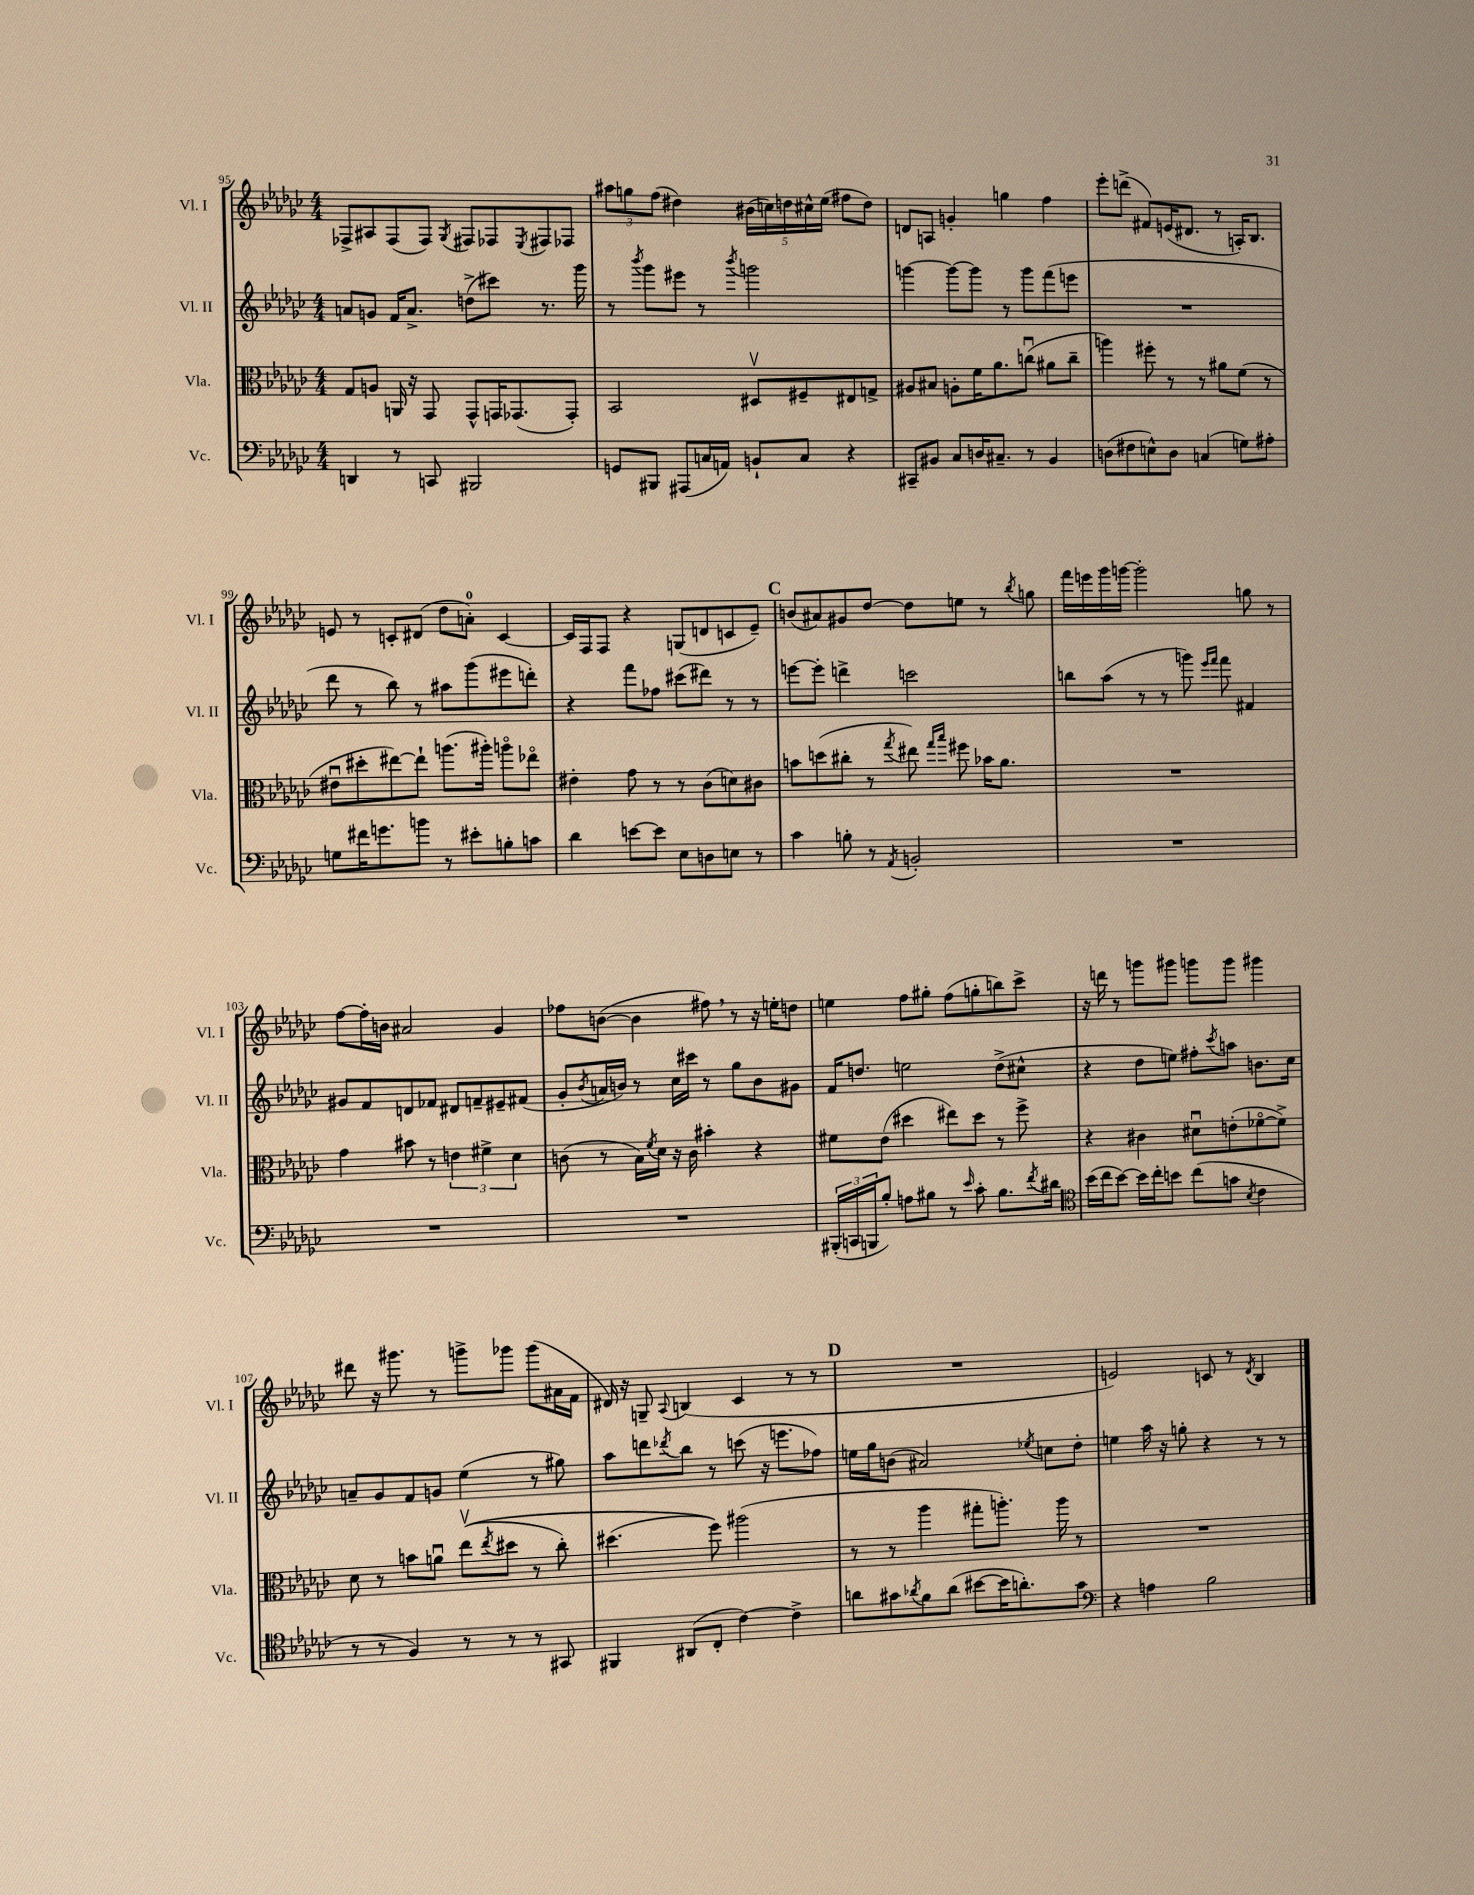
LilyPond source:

<<
\new StaffGroup <<
\new Staff = "s0" \with { instrumentName = "Vl. I" shortInstrumentName = "Vl. I" } {
    \clef treble \key ges \major \numericTimeSignature \time 4/4
    fes8-> ais8 fes8( fes8) \acciaccatura { ges8 } fis8 fes8 \acciaccatura { ees8 } fis8 fes8 |
    \tuplet 3/2 { ais''8 g''8 f''8( } dis''4) \tuplet 5/4 { bis'16( c''16) d''16 cis''16-^ ees''16( } fis''8 d''8) |
    d'8 a8 g'4-. g''4 f''4 |
    ees'''8-. d'''8->( fis'8) e'16( dis'8. r8 a16-.) bes8. |
    e'8 r8 c'8-. dis'8( des''8 a'8-0-.) c'4~ |
    c'16 f16 f8 r4 g8( d'8 c'8 ees'8--) |
    \mark \markup { \bold "C" } b'8( ais'8) gis'8 des''8~ des''8 e''8 r8 \acciaccatura { bes''8 } g''8 |
    f'''16 e'''16 ges'''16 g'''16~ g'''2-. g''8 r8 |
    f''8~ f''16-. b'16 ais'2 ges'4 |
    fes''8 b'8~( b'4 fis''8) \breathe r8 r16 e''16-. d''8 |
    e''4 f''8 gis''8-. f''8( g''8-. b''8) ces'''8-> |
    r16 d'''16 r8 g'''8 gis'''8 g'''8 g'''8 gis'''4 |
    dis'''8 r16 gis'''8. r8 g'''8-> ges'''8 ges'''8( ais'16 f'16 |
    dis'16) r16 g8-- \appoggiatura { aes8 } b4( ces'4 r8 r8 |
    \mark \markup { \bold "D" } R1 |
    e'2) c'8 r8 \acciaccatura { des'8 } bes4 \bar "|." |
}
\new Staff = "s1" \with { instrumentName = "Vl. II" shortInstrumentName = "Vl. II" } {
    \clef treble \key ges \major \numericTimeSignature \time 4/4
    a'8 g'8 f'16 a'8.-> d''8->( cis'''8) r8. ges'''16 |
    r8 \acciaccatura { bes'''8 } ges'''8 eis'''8 r8 \acciaccatura { bes'''8 } g'''2 |
    g'''4~ g'''8~ g'''8 r8 g'''8 f'''8( e'''8 |
    R1 |
    des'''8 r8 bes''8) r8 ais''8 ges'''8( eis'''8 d'''8-.) |
    r4 f'''8 fes''8 cis'''8( dis'''8) r8 r8 |
    \mark \markup { \bold "C" } e'''8~ e'''8-. d'''4-> c'''2 |
    b''8 aes''8( r8 r8 g'''8) \grace { ees'''16 f'''16 } f'''8 fis'4 |
    gis'8 f'8 d'8 fes'8 dis'8 f'8-- eis'8-- fis'8( |
    ges'8-. \acciaccatura { bes'8 } a'16 b'16) r8 ces''16 cis'''16 r8 ges''8 b'8 gis'8 |
    f'16 d''8. e''2 d''8->( cis''8-^ |
    r4 des''8 e''8) fis''8-. \acciaccatura { ces'''8 } a''8 b'8. ces''16 |
    a'8-- ges'8 f'8 g'8 ees''4( r8 gis''8) |
    aes''8 d'''8 \acciaccatura { des'''8 } bes''8 r8 c'''8( r16 e'''8. fes''8) |
    \mark \markup { \bold "D" } e''16 ges''16 b'8( ais'2) \acciaccatura { ees''8 } c''8 des''8-. |
    e''4 aes''16 r16 g''8-. r4 r8 r8 \bar "|." |
}
\new Staff = "s2" \with { instrumentName = "Vla." shortInstrumentName = "Vla." } {
    \clef alto \key ges \major \numericTimeSignature \time 4/4
    ges8 a8 a,16 r16 ges,8 ges,8-^ g,16 ges,8.( ges,8-.) |
    bes,2 dis8\upbow fis8-- eis8 g8-> |
    ais8 bis8 a8-. f'16 aes'8. c''8\downbow( ais'8 c''8-- |
    a''4) fis''8-. r8 r8 ais'8 f'8( r8 |
    eis'8\downbow dis''8-. eis''8~) eis''8-! a''8.( ais''16-.) a''8\flageolet ees''8\flageolet |
    eis'4-. ges'8 r8 r8 ces'8( d'8) cis'8 |
    \mark \markup { \bold "C" } b'8 d''8( cis''8-. r8 \acciaccatura { ges''8 } eis''8) \grace { ges''16 bes''16 } fis''8 bes'16 aes'8. |
    R1 |
    ges'4 bis'8 r8 \tuplet 3/2 { e'4 fis'4-> des'4 } |
    c'8( r8 bes16) \acciaccatura { f'8 } des'16 r16 c'16 bis'4-. r4 |
    fis'8 ees'8( dis''4 eis''8) dis''8 r8 f''8-> |
    r4 cis'4 dis'8\downbow e'8-.( fes'8~\flageolet fes'8->) |
    des'8 r8 b'8 a'8\downbow ees''8\upbow(\( \acciaccatura { ees''8 } dis''8 r8 ces''8-.) |
    dis''4.( f''8)\) ais''2( |
    \mark \markup { \bold "D" } r8 r8 aes''4 gis''8-. a''8.-.) a''16 r8 |
    R1 \bar "|." |
}
\new Staff = "s3" \with { instrumentName = "Vc." shortInstrumentName = "Vc." } {
    \clef bass \key ges \major \numericTimeSignature \time 4/4
    d,4 r8 c,8 bis,,2 |
    g,8 bis,,8 ais,,8( c16 a,16) b,8-! c8 r4 |
    cis,8-- bis,8 ces8 d16 cis8.-- r8 bis,4 |
    d8( fis8 e8-^) d8 c4( g8) ais8-. |
    g8 fis'16 g'8. b'8 r8 eis'8-. b8-. c'8 |
    des'4 e'8~ e'8 ees8 d8 e8 r8 |
    \mark \markup { \bold "C" } ces'4 b8-. r8 \acciaccatura { aes,8 } b,2-. |
    R1 |
    R1 |
    R1 |
    \tuplet 3/2 { bis,,16-.( c,16 b,,16 } bes8-.) a8 bis8 r8 \grace { ees'16 } ces'8-. bis8. \acciaccatura { f'8 } dis'16 |
    \clef tenor bes'16( ces''16 bes'8~) bes'16 ces''16-. b'8 ces''8( g'8 \acciaccatura { bes8 } ces'4 |
    r8 r8 f4) r8 r8 r8 gis,8 |
    fis,4 ais,8( ces8-. ces'4~) ces'4-> |
    \mark \markup { \bold "D" } a'8 gis'8 \acciaccatura { aes'8 } f'8 aes'8( bis'8~ bis'16 a'8.-.) gis'8 |
    \clef bass r4 a4 bes2 \bar "|." |
}
>>
>>
\layout { \context { \Score currentBarNumber = #95 } }
